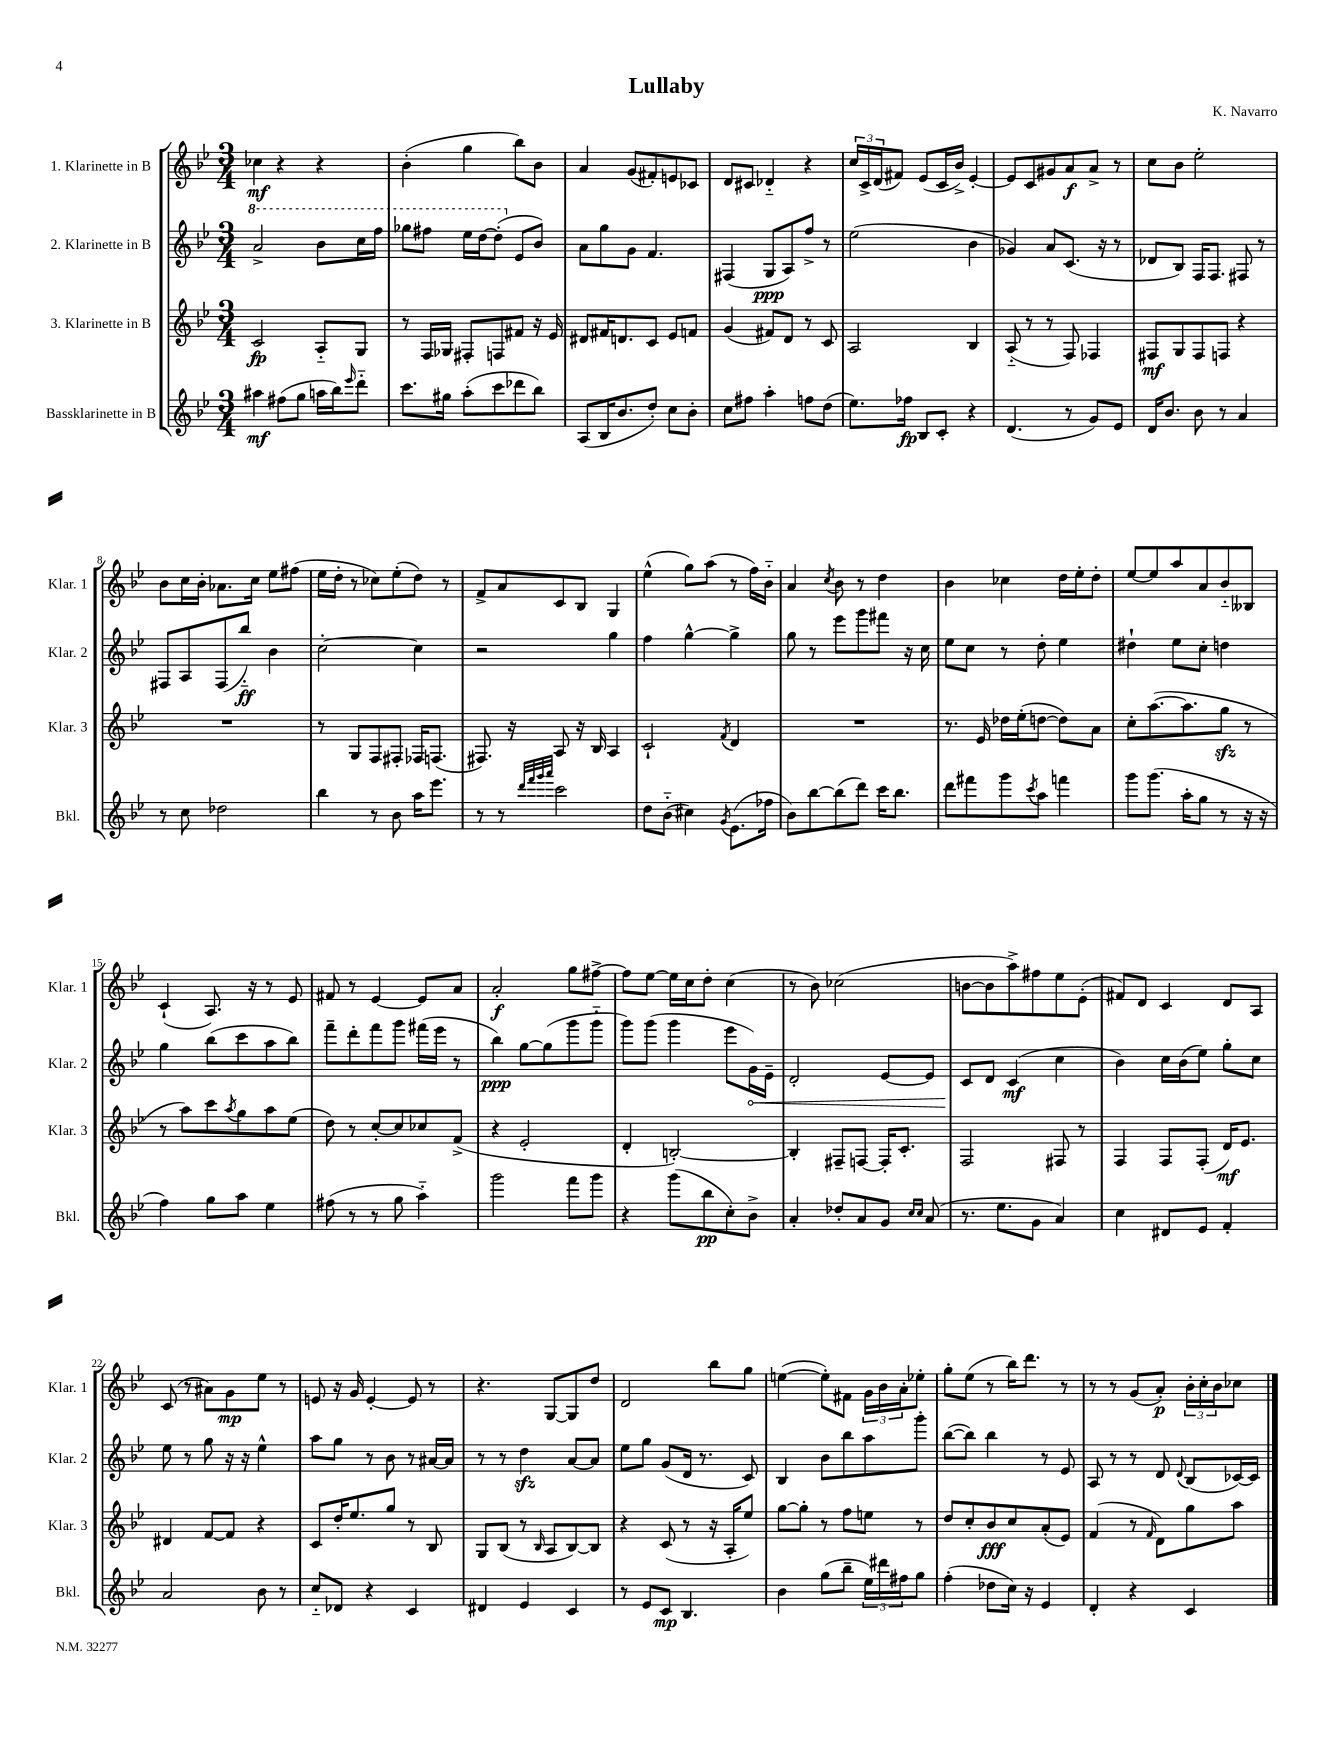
\header { title = "Lullaby" composer = "K. Navarro" }
<<
\new StaffGroup <<
\new Staff = "s0" \with { instrumentName = "1. Klarinette in B" shortInstrumentName = "Klar. 1" } {
    \clef treble \key bes \major \numericTimeSignature \time 3/4
    ces''4\mf r4 r4 |
    bes'4-.( g''4 bes''8) bes'8 |
    a'4 g'8( fis'8-.) e'8 ces'8 |
    d'8 cis'8 des'4-_ r4 |
    \tuplet 3/2 { c''16 c'16-> d'16( } fis'8) ees'8( c'16 bes'16->) ees'4~-. |
    ees'8 c'8 gis'8 a'8\f a'8-> r8 |
    c''8 bes'8 ees''2-. |
    bes'8 c''16 bes'16-. aes'8. c''16 ees''8 fis''8( |
    ees''16 d''16-. r8 ces''8) ees''8-.( d''8) r8 |
    f'8-> a'8 c'8 bes8 g4 |
    ees''4-^( g''8) a''8( r8 f''16) bes'16-_ |
    a'4 \acciaccatura { c''8 } bes'8 r8 d''4 |
    bes'4 ces''4 d''16 ees''16-. d''8-. |
    ees''8~ ees''8 a''8 a'8 bes'8-_ beses8 |
    c'4-!( a8.) r16 r8 ees'8 |
    fis'8 r8 ees'4~ ees'8 a'8 |
    a'2-.\f g''8 fis''8~-> |
    fis''8 ees''8~ ees''16 c''16 d''8-. c''4( |
    r8 bes'8) ces''2( |
    b'8~ b'8 a''8->) fis''8 ees''8 ees'8-.( |
    fis'8) d'8 c'4 d'8 a8 |
    c'8( r8 ais'8) g'8\mp ees''8 r8 |
    e'8 r16 g'16 e'4~-. e'8 r8 |
    r4. g8~ g8 d''8 |
    d'2 bes''8 g''8 |
    e''4~( e''8-.) fis'8 \tuplet 3/2 { g'16 bes'16 a'16-. } ees''8-. |
    g''8-. ees''8( r8 bes''16) d'''8. r8 |
    r8 r8 g'8( a'8-.\p) \tuplet 3/2 { bes'16-. c''16-. bes'16 } ces''8 \bar "|." |
}
\new Staff = "s1" \with { instrumentName = "2. Klarinette in B" shortInstrumentName = "Klar. 2" } {
    \clef treble \key bes \major \numericTimeSignature \time 3/4
    \ottava #1 a''2-> bes''8 c'''16 f'''16 |
    ges'''8 fis'''8 ees'''16 d'''16~ d'''8-.( \ottava #0 ees'8 bes'8) |
    a'8 g''8 g'8 f'4. |
    fis4( g8\ppp a8) f''8-> r8 |
    ees''2( bes'4 |
    ges'4) a'8 c'8.( r16 r8 |
    des'8 bes8) f16 f8. fis8 r8 |
    fis8 a8 fis8( bes''8-_\ff) bes'4 |
    c''2~-. c''4 |
    r2 g''4 |
    f''4 g''4~-^ g''4-> |
    g''8 r8 ees'''8 g'''8 fis'''8 r16 c''16 |
    ees''8 c''8 r8 d''8-. ees''4 |
    dis''4-! ees''8 c''8-. d''4 |
    g''4 bes''8( c'''8 a''8 bes''8) |
    f'''8-- d'''8-. f'''8 g'''8 fis'''16( ees'''16 r8 |
    bes''4\ppp) g''8~ g''8( g'''8 g'''8-_ |
    g'''8) g'''8( g'''4 ees'''8 \once \override Hairpin.circled-tip = ##t g'16\<) ees'16-- |
    d'2-. ees'8~ ees'8 |
    c'8\! d'8 c'4\mf( c''4 |
    bes'4) c''16 bes'16( ees''8) g''8-. c''8 |
    ees''8 r8 g''8 r16 r16 ees''4-^ |
    a''8 g''8 r8 bes'8 r8 ais'16~ ais'16 |
    r8 r8 d''4\sfz a'8~ a'8 |
    ees''8 g''8 g'8( d'16 r8. c'8) |
    bes4 bes'8 bes''8 a''8 g'''8-. |
    bes''8~( bes''8) bes''4 r8 ees'8 |
    a8 r8 r8 d'8 \appoggiatura { d'8 } bes8( ces'16~) ces'16 \bar "|." |
}
\new Staff = "s2" \with { instrumentName = "3. Klarinette in B" shortInstrumentName = "Klar. 3" } {
    \clef treble \key bes \major \numericTimeSignature \time 3/4
    c'2\fp a8-_ g8 |
    r8 f16 ges16 fis8-. f8 fis'8 r16 ees'16 |
    dis'8 fis'16 d'8. c'8 ees'8 f'8 |
    g'4( fis'8) d'8 r8 c'8 |
    a2 bes4 |
    a8-_( r8 r8 f8) fes4 |
    fis8\mf g8 fis8 f8 r4 |
    R2. |
    r8 g8 f8 fis8-. fes16 f8.( |
    fis8.) r16 a8 r16 bes16 a4 |
    c'2-! \acciaccatura { f'8 } d'4 |
    R2. |
    r8. ees'16 des''16 ees''16-.( d''8~ d''8) a'8 |
    c''8-. a''8.~( a''8. g''8\sfz r8 |
    r8 a''8) c'''8 \acciaccatura { a''8 } g''8 a''8 ees''8( |
    d''8) r8 c''8~-. c''8 ces''8 f'8->( |
    r4 ees'2-. |
    d'4-. b2~-.) |
    b4-. fis8-- f8~ f16-. c'8.-. |
    f2 fis8 r8 |
    f4 f8 f8-.( d'16\mf) ees'8. |
    dis'4 f'8~ f'8 r4 |
    c'8 d''16-. ees''8. g''8 r8 bes8 |
    g8 bes8( r8 \grace { bes16 } a8 bes8~) bes8 |
    r4 c'8( r8 r16 a16-. ees''8) |
    g''8~ g''8-. r8 f''8 e''8 r8 |
    d''8 c''8-. bes'8\fff c''8 a'8-.( ees'8) |
    f'4( r8 \grace { f'16 } d'8) g''8 a''8 \bar "|." |
}
\new Staff = "s3" \with { instrumentName = "Bassklarinette in B" shortInstrumentName = "Bkl." } {
    \clef treble \key bes \major \numericTimeSignature \time 3/4
    ais''4\mf fis''8( g''8 a''16 bes''16) \grace { ees'''16 } d'''8-_ |
    c'''8. gis''16 a''8-.( c'''8 des'''8 bes''8) |
    a8( bes16 bes'8. d''8-.) c''8 bes'8-. |
    c''8 fis''8 a''4-. f''8 d''8( |
    ees''8.) fes''16\fp bes8 c'8-. r4 |
    d'4.( r8 g'8) ees'8 |
    d'16 bes'8. bes'8 r8 a'4 |
    r8 c''8 des''2 |
    bes''4 r8 bes'8 a''16 ees'''8. |
    r8 r8 \grace { d'''32 f'''32 g'''32 a'''32 } c'''2 |
    d''8 bes'8-_( cis''4) \acciaccatura { g'8 } ees'8.( fes''16 |
    bes'8) bes''8~ bes''8( d'''8) c'''16 bes''8. |
    d'''8 fis'''8 g'''8 \acciaccatura { c'''8 } a''8 f'''4 |
    g'''8 g'''8.( a''16-. g''8 r8 r16 r16 |
    f''4) g''8 a''8 ees''4 |
    fis''8( r8 r8 g''8 a''4-_) |
    g'''2 f'''8 g'''8 |
    r4 g'''8( bes''8\pp c''8-.) bes'8-> |
    a'4-. des''8-. a'8 g'8 \grace { c''16 c''16 } a'8( |
    r8. ees''8. g'8 a'4) |
    c''4 dis'8 ees'8 f'4-. |
    a'2 bes'8 r8 |
    c''8-_ des'8 r4 c'4 |
    dis'4 ees'4 c'4 |
    r8 ees'8 c'8\mp bes4. |
    bes'4 g''8( bes''8-- \tuplet 3/2 { ees''16) dis'''16 fis''16 } g''8 |
    f''4-.( des''8 c''16) r16 ees'4 |
    d'4-. r4 c'4 \bar "|." |
}
>>
>>
